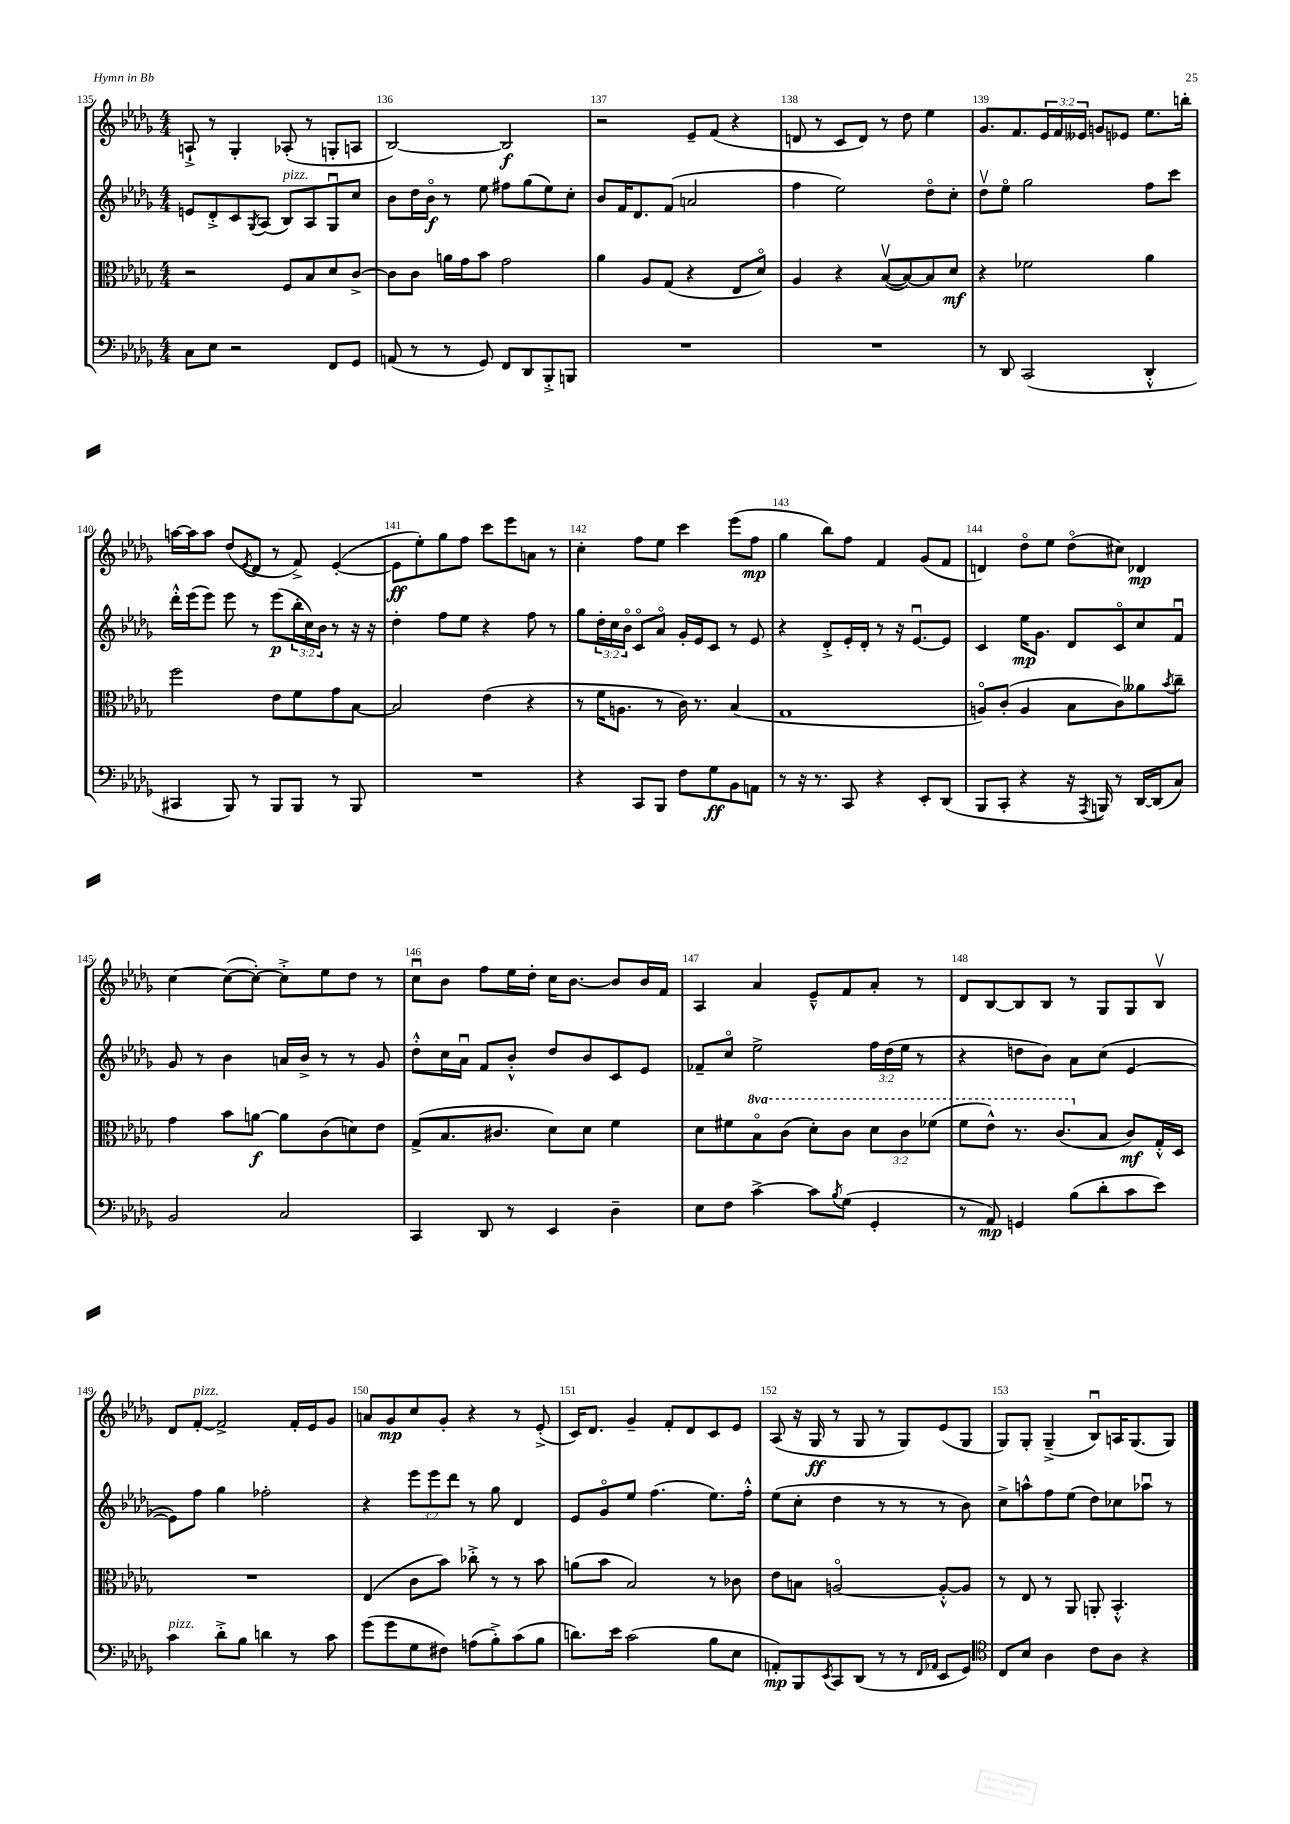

**kern	**dynam	**kern	**dynam	**kern	**dynam	**kern	**dynam
*part4	*part4	*part3	*part3	*part2	*part2	*part1	*part1
*staff4	*staff4	*staff3	*staff3	*staff2	*staff2	*staff1	*staff1
*clefF4	*	*clefC3	*	*clefG2	*	*clefG2	*
*k[b-e-a-d-g-]	*	*k[b-e-a-d-g-]	*	*k[b-e-a-d-g-]	*	*k[b-e-a-d-g-]	*
*M4/4	*	*M4/4	*	*M4/4	*	*M4/4	*
=135	=135	=135	=135	=135	=135	=135	=135
8C\L	.	2r	.	8en/L	.	8An`^/	.
8E-\J	.	.	.	8d-'^/	.	8r	.
2r	.	.	.	8c/	.	4G-'/	.
.	.	.	.	8qG-/	.	.	.
.	.	.	.	(8A-/J	.	.	.
!	!	!	!	!LO:TX:a:i:t=pizz.	!	!	!
.	.	8F/L	.	8B-/L)	.	(8A-X'/	.
.	.	8B-/	.	8A-/	.	8r	.
8FF/L	.	8d-/	.	8G-u/	.	8Gn'/L	.
8GG-/J	.	[8c^/J	.	8cc/J	.	8An/J	.
=136	=136	=136	=136	=136	=136	=136	=136
(8AAn/	.	8c\L]	.	8b-\L	.	[2B-/)	.
8r	.	8c\J	.	16dd-\L	.	.	.
.	.	.	.	16b-\JJ	f	.	.
8r	.	16an\LL	.	8r	.	.	.
.	.	16g-\J	.	.	.	.	.
8GG-/)	.	8b-\J	.	8ee-\	.	.	.
8FF/L	.	2g-\	.	8ff#X\L	.	2B-/]	f
8DD-/	.	.	.	(8gg-\	.	.	.
8BBB-'^/	.	.	.	8ee-\)	.	.	.
8BBBn/J	.	.	.	8cc'\J	.	.	.
=137	=137	=137	=137	=137	=137	=137	=137
1r	.	4a-\	.	8b-/L	.	2r	.
.	.	.	.	16f/K	.	.	.
.	.	.	.	8.d-/	.	.	.
.	.	8A-/L	.	.	.	.	.
.	.	(8G-/J	.	(8f/J	.	.	.
.	.	4r	.	2an/	.	8e-~/L	.
.	.	.	.	.	.	(8f/J	.
.	.	8E-/L	.	.	.	4r	.
.	.	8d-/J)	.	.	.	.	.
=138	=138	=138	=138	=138	=138	=138	=138
1r	.	4A-/	.	4ff\	.	8dn/	.
.	.	.	.	.	.	8r	.
.	.	4r	.	2ee-\)	.	8c/L	.
.	.	.	.	.	.	8d/J)	.
.	.	([8B-v/L	.	.	.	8r	.
.	.	8B-/_)	.	.	.	8dd-\	.
.	.	8B-/]	.	8dd-\L	.	4ee-\	.
.	.	8d-/J	mf	8cc'\J	.	.	.
=139	=139	=139	=139	=139	=139	=139	=139
8r	.	4r	.	8dd-v\L	.	8.g-/L	.
8DD-/	.	.	.	8ee-\J	.	.	.
.	.	.	.	.	.	8.f/	.
(2CC/	.	2f-X\	.	2gg-\	.	.	.
.	.	.	.	.	.	24e-/L	.
.	.	.	.	.	.	24f/	.
.	.	.	.	.	.	24e--X/JJ	.
.	.	.	.	.	.	8gn/L	.
.	.	.	.	.	.	8e-X/J	.
4DD-'^^/	.	4a-\	.	8ff\L	.	8.ee-\L	.
.	.	.	.	8ccc\J	.	.	.
.	.	.	.	.	.	16bbn'\Jk	.
!!LO:LB:g=z
=140	=140	=140	=140	=140	=140	=140	=140
4CC#X/	.	2ff\	.	16ddd-'^^\LL	.	[16aan\LL	.
.	.	.	.	(16eee-\J	.	16aa\J]	.
.	.	.	.	8eee-\J)	.	8aa\J	.
8BBB-/)	.	.	.	8eee-\	.	(8dd-/L	.
.	.	.	.	.	.	8qe-/	.
8r	.	.	.	8r	.	8d-/J	.
8BBB-/L	.	8e-\L	.	(8eee-\L	p	8r	.
8BBB-/J	.	8f\	.	24bb-'\L	.	8f^/)	.
.	.	.	.	24cc\)	.	.	.
.	.	.	.	24b-\JJ	.	.	.
8r	.	8g-\	.	8r	.	([4e-'/	.
8BBB-/	.	[8B-\J	.	16r	.	.	.
.	.	.	.	16r	.	.	.
=141	=141	=141	=141	=141	=141	=141	=141
1r	.	2B-/]	.	4dd-'\	.	8e-\L]	ff
.	.	.	.	.	.	8ee-'\)	.
.	.	.	.	8ff\L	.	8gg-\	.
.	.	.	.	8ee-\J	.	8ff\J	.
.	.	(4e-\	.	4r	.	8ccc\L	.
.	.	.	.	.	.	8eee-\	.
.	.	4r	.	8ff\	.	8an\J	.
.	.	.	.	8r	.	8r	.
=142	=142	=142	=142	=142	=142	=142	=142
4r	.	8r	.	8gg-\L	.	4cc'\	.
.	.	16f\KL	.	24dd-'\L	.	.	.
.	.	.	.	24cc\	.	.	.
.	.	8.An\J	.	.	.	.	.
.	.	.	.	24b-\JJ	.	.	.
8CC/L	.	.	.	8c/L	.	8ff\L	.
8BBB-/J	.	8r	.	8a-/J	.	8ee-\J	.
8F\L	.	16c\)	.	16g-'/LL	.	4ccc\	.
.	.	8.r	.	16e-/J	.	.	.
8G-\	ff	.	.	8c/J	.	.	.
8BB-\	.	(4B-/	.	8r	.	(8eee-\L	.
8AAn\J	.	.	.	8e-/	.	8ff\J	mp
=143	=143	=143	=143	=143	=143	=143	=143
8r	.	1G-	.	4r	.	4gg-\	.
16r	.	.	.	.	.	.	.
8.r	.	.	.	.	.	.	.
.	.	.	.	8d-'^/L	.	8bb-\L)	.
8CC/	.	.	.	16e-'/L	.	8ff\J	.
.	.	.	.	16d-'/JJ	.	.	.
4r	.	.	.	8r	.	4f/	.
.	.	.	.	16r	.	.	.
.	.	.	.	[8.e-u/L	.	.	.
8EE-'/L	.	.	.	.	.	(8g-/L	.
(8DD-/J	.	.	.	8e-/J]	.	8f/J	.
=144	=144	=144	=144	=144	=144	=144	=144
8BBB-/L	.	8An/L)	.	4c/	.	4dn/)	.
8CC'/J	.	(8c'/J	.	.	.	.	.
4r	.	4A/	.	16ee-\KL	mp	8dd-\L	.
.	.	.	.	8.g-\J	.	.	.
.	.	.	.	.	.	8ee-\J	.
16r	.	8B-\L	.	8d-/L	.	(8dd-\L	.
8qAAA-/	.	.	.	.	.	.	.
16BBBn/)	.	.	.	.	.	.	.
8r	.	8c\)	.	8c/	.	8cc#X\J)	.
[16DD-/LL	.	8a--X\	.	8cc/	.	4d-X/	mp
(16DD-/J]	.	.	.	.	.	.	.
.	.	8qb-/	.	.	.	.	.
8C/J)	.	8cc~\J	.	8fu/J	.	.	.
!!LO:LB:g=z
=145	=145	=145	=145	=145	=145	=145	=145
2BB-/	.	4g-\	.	8g-/	.	[4cc\	.
.	.	.	.	8r	.	.	.
.	.	8b-\L	.	4b-\	.	(8cc\L_	.
.	.	[8an\J	f	.	.	8cc'\J_)	.
2C/	.	8a\L]	.	16an/LL	.	8cc'^\L]	.
.	.	.	.	16b-^/JJ	.	.	.
.	.	(8c\	.	8r	.	8ee-\	.
.	.	8dn\)	.	8r	.	8dd-\J	.
.	.	8e-\J	.	8g-/	.	8r	.
=146	=146	=146	=146	=146	=146	=146	=146
4CC/	.	(8G-^/L	.	8dd-'^^\L	.	8ccu\L	.
.	.	8.B-/	.	16cc\L	.	8b-\J	.
.	.	.	.	16a-u\JJ	.	.	.
8DD-/	.	.	.	8f/L	.	8ff\L	.
.	.	8.c#X/J	.	.	.	.	.
8r	.	.	.	8b-'^^/J	.	16ee-\L	.
.	.	.	.	.	.	16dd-'\JJ	.
4EE-/	.	8d-\L)	.	8dd-/L	.	16cc\KL	.
.	.	.	.	.	.	[8.b-\J	.
.	.	8d-\J	.	8b-/	.	.	.
4D-~\	.	4f\	.	8c/	.	8b-/L]	.
.	.	.	.	8e-/J	.	16b-/L	.
.	.	.	.	.	.	16f/JJ	.
=147	=147	=147	=147	=147	=147	=147	=147
8E-\L	.	8d-\L	.	8f-X~/L	.	4A-/	.
8F\J	.	8f#X\	.	8cc/J	.	.	.
*	*	*8va	*	*	*	*	*
[4c^\	.	8b-\	.	2ee-^\	.	4a-/	.
.	.	(8cc\J	.	.	.	.	.
8c\L]	.	8dd-'\L)	.	.	.	8e-~^^/L	.
8qB-/	.	.	.	.	.	.	.
(8G-\J	.	8cc\J	.	.	.	8f/	.
4GG-'/	.	12dd-\L	.	24ff\LL	.	8a-'/J	.
.	.	.	.	(24dd-\	.	.	.
.	.	12cc\	.	24ee-\JJ	.	.	.
.	.	.	.	8r	.	8r	.
.	.	(12ff-X\J	.	.	.	.	.
=148	=148	=148	=148	=148	=148	=148	=148
8r	.	8ff\L	.	4r	.	8d-/L	.
8AA-/)	mp	8ee-^^\J)	.	.	.	[8B-/	.
4GGn/	.	8.r	.	8ddn\L	.	8B-/]	.
.	.	.	.	8b-\J)	.	8B-/J	.
.	.	(8.cc/L	.	.	.	.	.
(8B-\L	.	.	.	8a-\L	.	8r	.
*	*	*X8va	*	*	*	*	*
8d-'\	.	8B-/J	.	(8cc\J	.	8G-/L	.
8c\	.	8c/L)	mf	[4e-/	.	8G-/	.
8e-\J)	.	16G-'^^/L	.	.	.	8B-v/J	.
.	.	16D-/JJ	.	.	.	.	.
!!LO:LB:g=z
=149	=149	=149	=149	=149	=149	=149	=149
!LO:TX:a:i:t=pizz.	!	!	!	!	!	!	!
4c\	.	1r	.	8e-\L])	.	8d-/L	.
!	!	!	!	!	!	!LO:TX:a:i:t=pizz.	!
.	.	.	.	8ff\J	.	[8f'/J	.
8d-'^\L	.	.	.	4gg-\	.	2f^/]	.
8B-\J	.	.	.	.	.	.	.
4dn\	.	.	.	2ff-X'\	.	.	.
8r	.	.	.	.	.	16f'/LL	.
.	.	.	.	.	.	16e-/J	.
8c\	.	.	.	.	.	8g-/J	.
=150	=150	=150	=150	=150	=150	=150	=150
(8g-\L	.	(4E-/	.	4r	.	8an/L	.
8g-\	.	.	.	.	.	8g-/	mp
8G-\	.	8c\L	.	12eee-\L	.	8cc/	.
.	.	.	.	12eee-\	.	.	.
8F#X\J)	.	8b-\J)	.	.	.	8g-'/J	.
.	.	.	.	12ddd-\J	.	.	.
(8An\L	.	8cc-X'^\	.	8r	.	4r	.
8B-'^\)	.	8r	.	8gg-\	.	.	.
(8c\	.	8r	.	4d-/	.	8r	.
8B-\J	.	8b-\	.	.	.	(8e-'^/	.
=151	=151	=151	=151	=151	=151	=151	=151
8.dn\L)	.	(8an\L	.	8e-/L	.	16c/KL)	.
.	.	.	.	.	.	8.d-/J	.
.	.	8b-\J	.	8g-/	.	.	.
16e-\Jk	.	.	.	.	.	.	.
(2c\	.	2B-/)	.	8ee-/J	.	4g-~/	.
.	.	.	.	(4.ff\	.	.	.
.	.	.	.	.	.	8f'/L	.
.	.	.	.	.	.	8d-/	.
8B-\L	.	8r	.	8.ee-\L)	.	8c/	.
8E-\J	.	8c-X\	.	.	.	8e-/J	.
.	.	.	.	16ff'^^\Jk	.	.	.
=152	=152	=152	=152	=152	=152	=152	=152
8AAn'/L)	mp	8e-\L	.	(8ee-\L	.	(8A-/	.
8BBB-/	.	8Bn\J	.	8cc'\J	.	16r	.
.	.	.	.	.	.	16G-/	ff
8qEE-/	.	.	.	.	.	.	.
8CC/	.	[2An/	.	4dd-\	.	8r	.
(8DD-/J	.	.	.	.	.	8G-/	.
8r	.	.	.	8r	.	8r	.
8r	.	.	.	8r	.	8G-/L)	.
16qqFF/LL	.	.	.	.	.	.	.
16qqAA-X/JJ	.	.	.	.	.	.	.
8EE-/L	.	8A'^^/L_	.	8r	.	(8e-/	.
8GG-/J)	.	8A/J]	.	8b-\)	.	8G-/J	.
=153	=153	=153	=153	=153	=153	=153	=153
*clefC4	*	*	*	*	*	*	*
8C/L	.	8r	.	8cc^\L	.	8G-/L)	.
8B-/J	.	8E-/	.	8aan^^\	.	8G-'/J	.
4A-\	.	8r	.	8ff\	.	(4G-~^/	.
.	.	8AA-/	.	(8ee-\J	.	.	.
8c\L	.	8AAn'/	.	8dd-\L)	.	8B-u/L)	.
8A-\J	.	4.BB-'^^/	.	8cc-X\	.	16An/K	.
.	.	.	.	.	.	(8.G-/	.
4r	.	.	.	8aa-Xu\J	.	.	.
.	.	.	.	8r	.	8G-/J)	.
==	==	==	==	==	==	==	==
*-	*-	*-	*-	*-	*-	*-	*-
